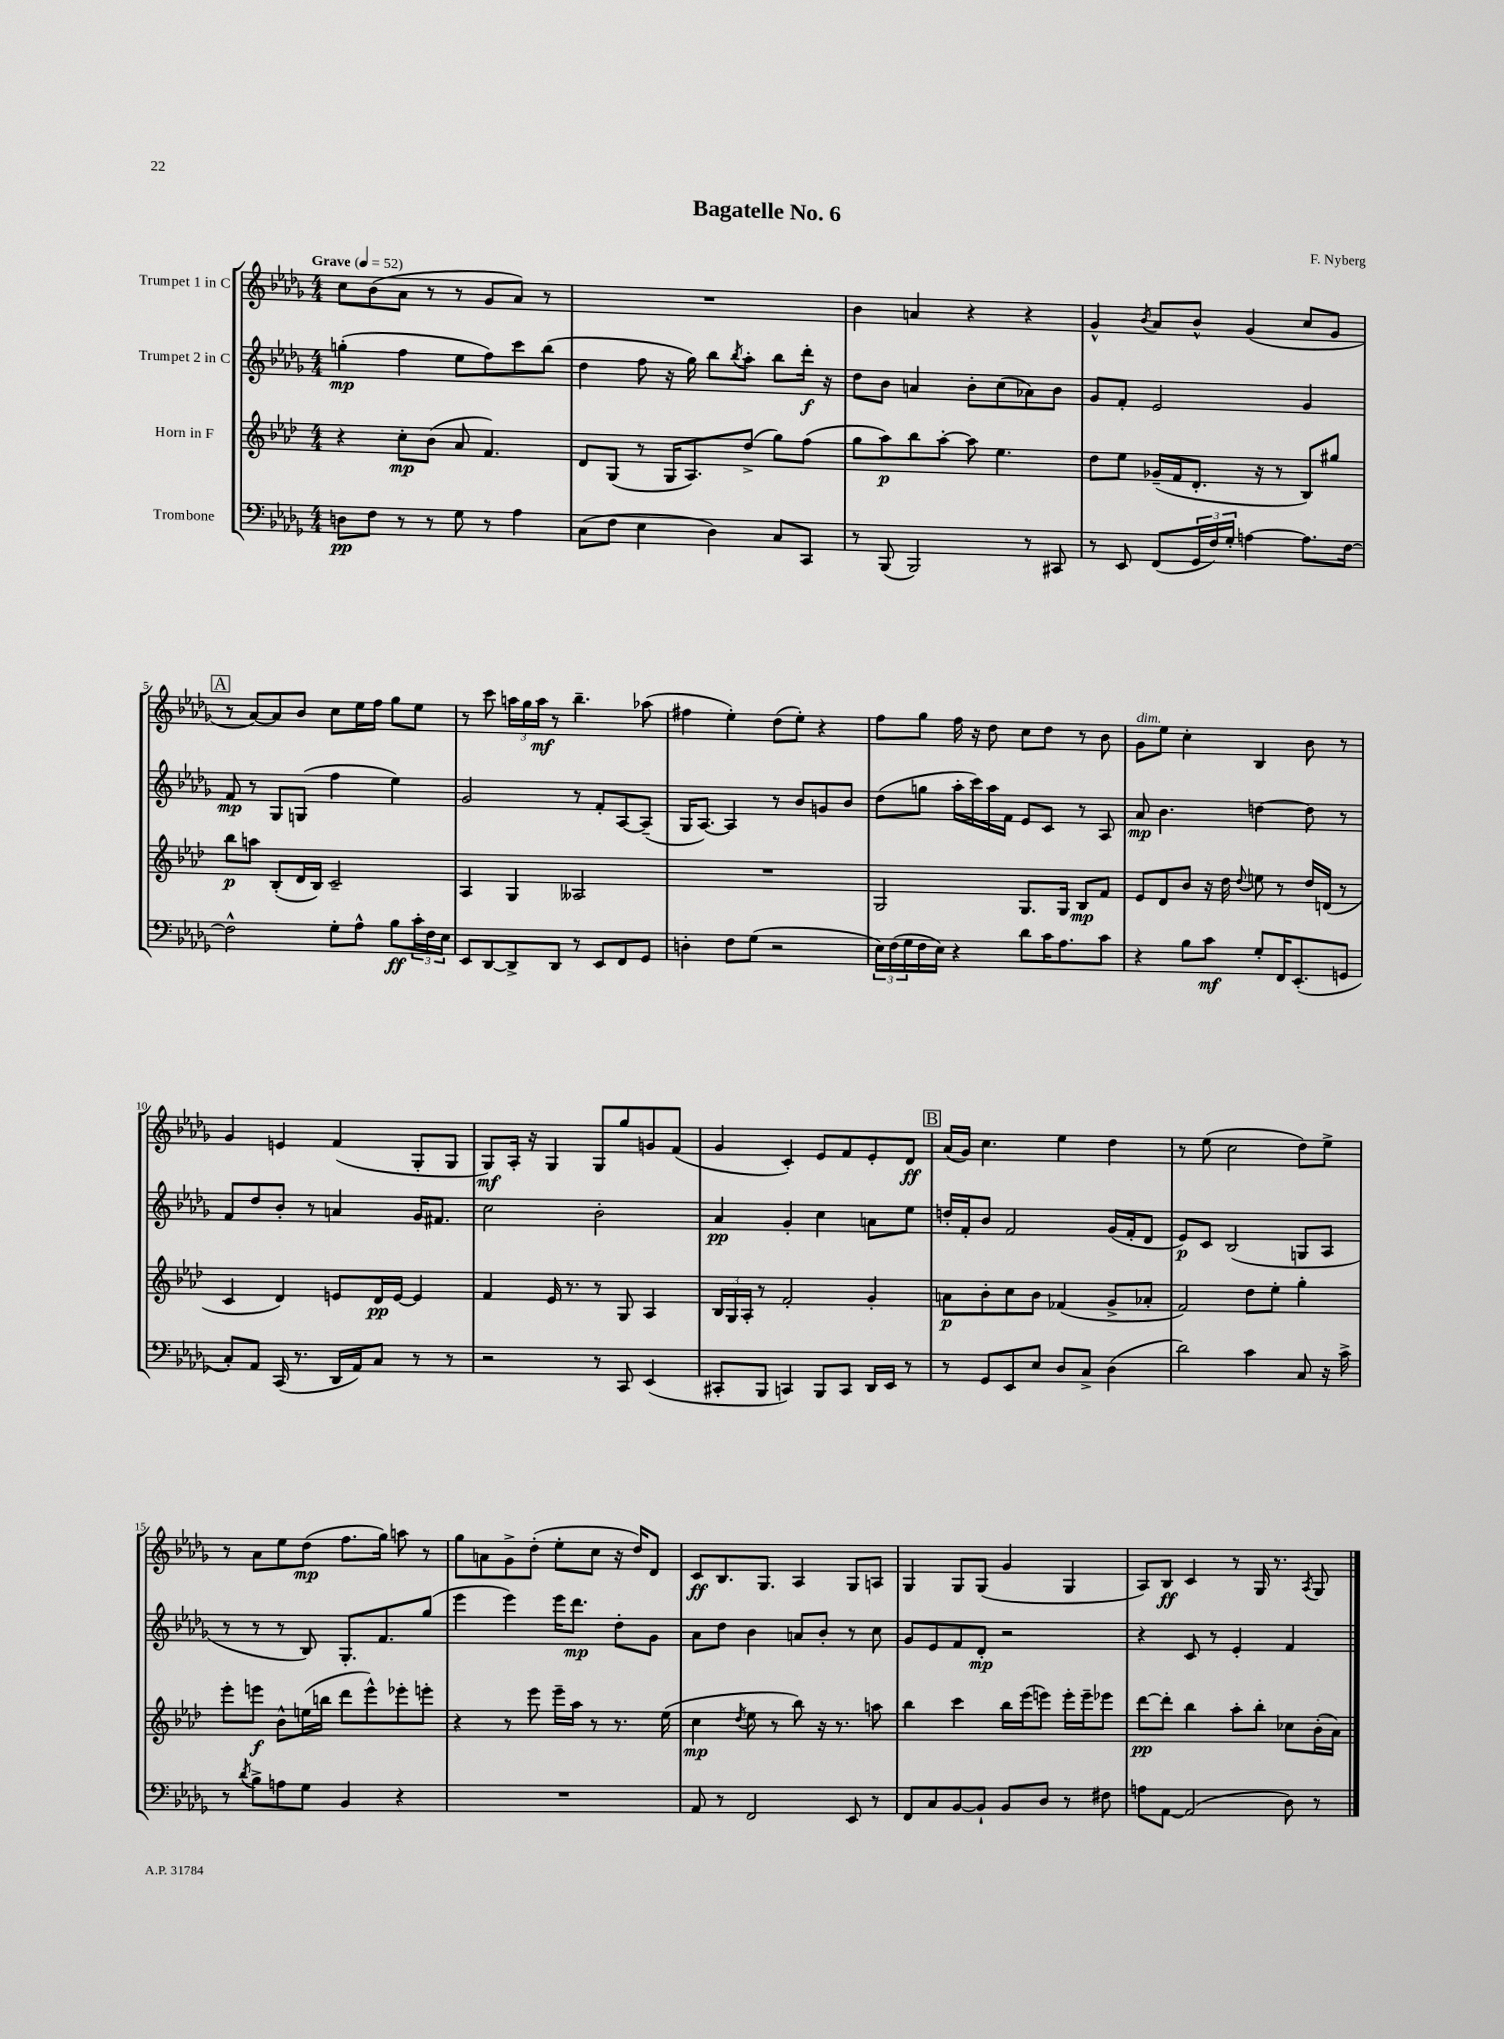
\header { title = "Bagatelle No. 6" composer = "F. Nyberg" }
<<
\new StaffGroup <<
\new Staff = "s0" \with { instrumentName = "Trumpet 1 in C" } {
    \clef treble \key des \major \numericTimeSignature \time 4/4 \tempo "Grave" 4 = 52
    c''8 bes'8( aes'8 r8 r8 ges'8 aes'8) r8 |
    R1 |
    bes'4 a'4 r4 r4 |
    ges'4-^ \acciaccatura { bes'8 } aes'8 bes'8-^ ges'4( c''8 ges'8 |
    \mark \markup { \box "A" } r8 aes'8~) aes'8 bes'8 c''8 ees''16 f''16 ges''8 ees''8 |
    r8 c'''8 \tuplet 3/2 { a''16 ges''16 a''16\mf } r8 bes''4.-- aes''8( |
    fis''4 ees''4-.) des''8( ees''8-.) r4 |
    f''8 ges''8 f''16 r16 des''8 c''8 des''8 r8 bes'8 |
    ges'8^\markup { \italic "dim." } ees''8 c''4-. bes4 bes'8 r8 |
    ges'4 e'4 f'4( ges8-. ges8 |
    ges8\mf) aes16-. r16 ges4 ges8 ges''8 g'8 f'8( |
    ges'4 c'4-.) ees'8 f'8 ees'8-. des'8\ff |
    \mark \markup { \box "B" } aes'16( ges'16) c''4. ees''4 des''4 |
    r8 ees''8( c''2 des''8) ees''8-> |
    r8 aes'8 ees''8 des''8\mp( f''8. ges''16) a''8 r8 |
    ges''8 a'8 ges'8-> des''8-.( ees''8-. c''8 r16 des''16) des'8 |
    c'8\ff bes8. ges8. aes4 ges8 a8 |
    ges4 ges8 ges8( ges'4 ges4 |
    aes8) bes8\ff c'4 r8 ges16 r8. \acciaccatura { aes8 } ges8 \bar "|." |
}
\new Staff = "s1" \with { instrumentName = "Trumpet 2 in C" } {
    \clef treble \key des \major \numericTimeSignature \time 4/4
    g''4-.\mp( f''4 ees''8 f''8) c'''8 bes''8( |
    des''4 f''8 r16 ges''16) bes''8 \acciaccatura { bes''8 } aes''8-. bes''8 des'''16-.\f r16 |
    des''8 bes'8 a'4 bes'8-. c''8( aes'8) bes'8 |
    ges'8 f'8-. ees'2 ges'4 |
    \mark \markup { \box "A" } f'8\mp r8 ges8 g8( f''4 ees''4) |
    ges'2 r8 f'8-. aes8~ aes8--( |
    ges16 aes8.~) aes4 r8 bes'8 g'8 bes'8 |
    des''8( g''8 aes''16-. c'''16) aes''16 f'16 ees'8 c'8 r8 aes8 |
    aes'8\mp bes'4. d''4~ d''8 r8 |
    f'8 des''8 bes'8-. r8 a'4 ges'16 fis'8. |
    c''2 bes'2-. |
    aes'4\pp ges'4-. c''4 a'8 ees''8 |
    \mark \markup { \box "B" } d''16-. f'16-. bes'8 f'2 ges'16( f'16-. des'8 |
    ees'8\p) c'8 bes2( g8 aes8 |
    r8 r8 r8 bes8) ges8.-. f'8. ges''8( |
    ees'''4 ees'''4) ees'''16 des'''8.\mp des''8-. ges'8 |
    aes'8 des''8 bes'4 a'8 bes'8-. r8 c''8 |
    ges'8 ees'8 f'8 des'8-.\mp r2 |
    r4 c'8 r8 ees'4-. f'4 \bar "|." |
}
\new Staff = "s2" \with { instrumentName = "Horn in F" } {
    \clef treble \key aes \major \numericTimeSignature \time 4/4
    r4 c''8-.\mp bes'8( aes'8 f'4.) |
    des'8 g8( r8 g16 aes8.) des''8->( g''8) f''8( |
    g''8 aes''8\p) bes''8 aes''8~-. aes''8 ees''4. |
    des''8 ees''8 ges'16--( f'16 des'8.-. r16 r8 bes8) gis''8 |
    \mark \markup { \box "A" } bes''8\p a''8 bes8-.( des'16 bes16) c'2-- |
    aes4 g4 aeses2 |
    R1 |
    g2 g8. g16 bes8\mp f'8 |
    ees'8 des'8 bes'8 r16 des''16 \appoggiatura { des''8 } e''8 r8 des''16 d'16( r8 |
    c'4 des'4) e'8 des'16\pp e'16~ e'4 |
    f'4 ees'16 r8. r8 g8 aes4 |
    \tuplet 3/2 { bes16 g16 aes16-. } r8 f'2-. g'4-. |
    \mark \markup { \box "B" } a'8\p bes'8-. c''8 bes'8 fes'4( g'8-> aes'8-. |
    f'2) des''8 ees''8-. g''4-. |
    ees'''8-. e'''8\f bes'8-^ e''16( b''16 des'''8 e'''8-^) ees'''8-. e'''8-. |
    r4 r8 ees'''8 ees'''16-- aes''16 r8 r8. ees''16( |
    c''4\mp \acciaccatura { des''8 } ees''8 r8 bes''8) r16 r8. a''8 |
    bes''4 c'''4 bes''16 ees'''16( e'''8) e'''16-. e'''16-- ees'''8 |
    des'''8~\pp des'''8-. bes''4 aes''8-. bes''8-. ces''8 bes'16-.( aes'16) \bar "|." |
}
\new Staff = "s3" \with { instrumentName = "Trombone" } {
    \clef bass \key des \major \numericTimeSignature \time 4/4
    d8\pp f8 r8 r8 ges8 r8 aes4 |
    c8( f8 ees4 des4) c8 c,8 |
    r8 bes,,8( bes,,2) r8 cis,8 |
    r8 ees,8 f,8( \tuplet 3/2 { ges,16 f16) ges16-. } a4~ a8. f16~ |
    \mark \markup { \box "A" } f2-^ ges8-. aes8-^ bes8\ff \tuplet 3/2 { c'16-. f16 ees16 } |
    ees,8 des,8~ des,8-> des,8 r8 ees,8 f,8 ges,8 |
    d4-. f8 ges8( r2 |
    \tuplet 3/2 { ees16) f16( ges16 } f16 ees16) r4 des'8 c'16 aes8. c'8 |
    r4 bes8 c'8\mf ges8-. f,16 ees,8.-.( g,8 |
    c8-.) aes,8 c,16( r8. des,16 aes,16) c8 r8 r8 |
    r2 r8 c,8 ees,4( |
    cis,8-. bes,,8 c,4) bes,,8 c,8 des,16 ees,16 r8 |
    \mark \markup { \box "B" } r8 ges,8 ees,8 ees8 des8 c8-> des4( |
    des'2) c'4 c8 r16 c'16-> |
    r8 \acciaccatura { des'8 } bes8-> a8 ges8 bes,4 r4 |
    R1 |
    aes,8 r8 f,2 ees,8 r8 |
    f,8 c8 bes,8~ bes,8-! bes,8 des8 r8 fis8 |
    a8 aes,8~ aes,2( des8) r8 \bar "|." |
}
>>
>>
